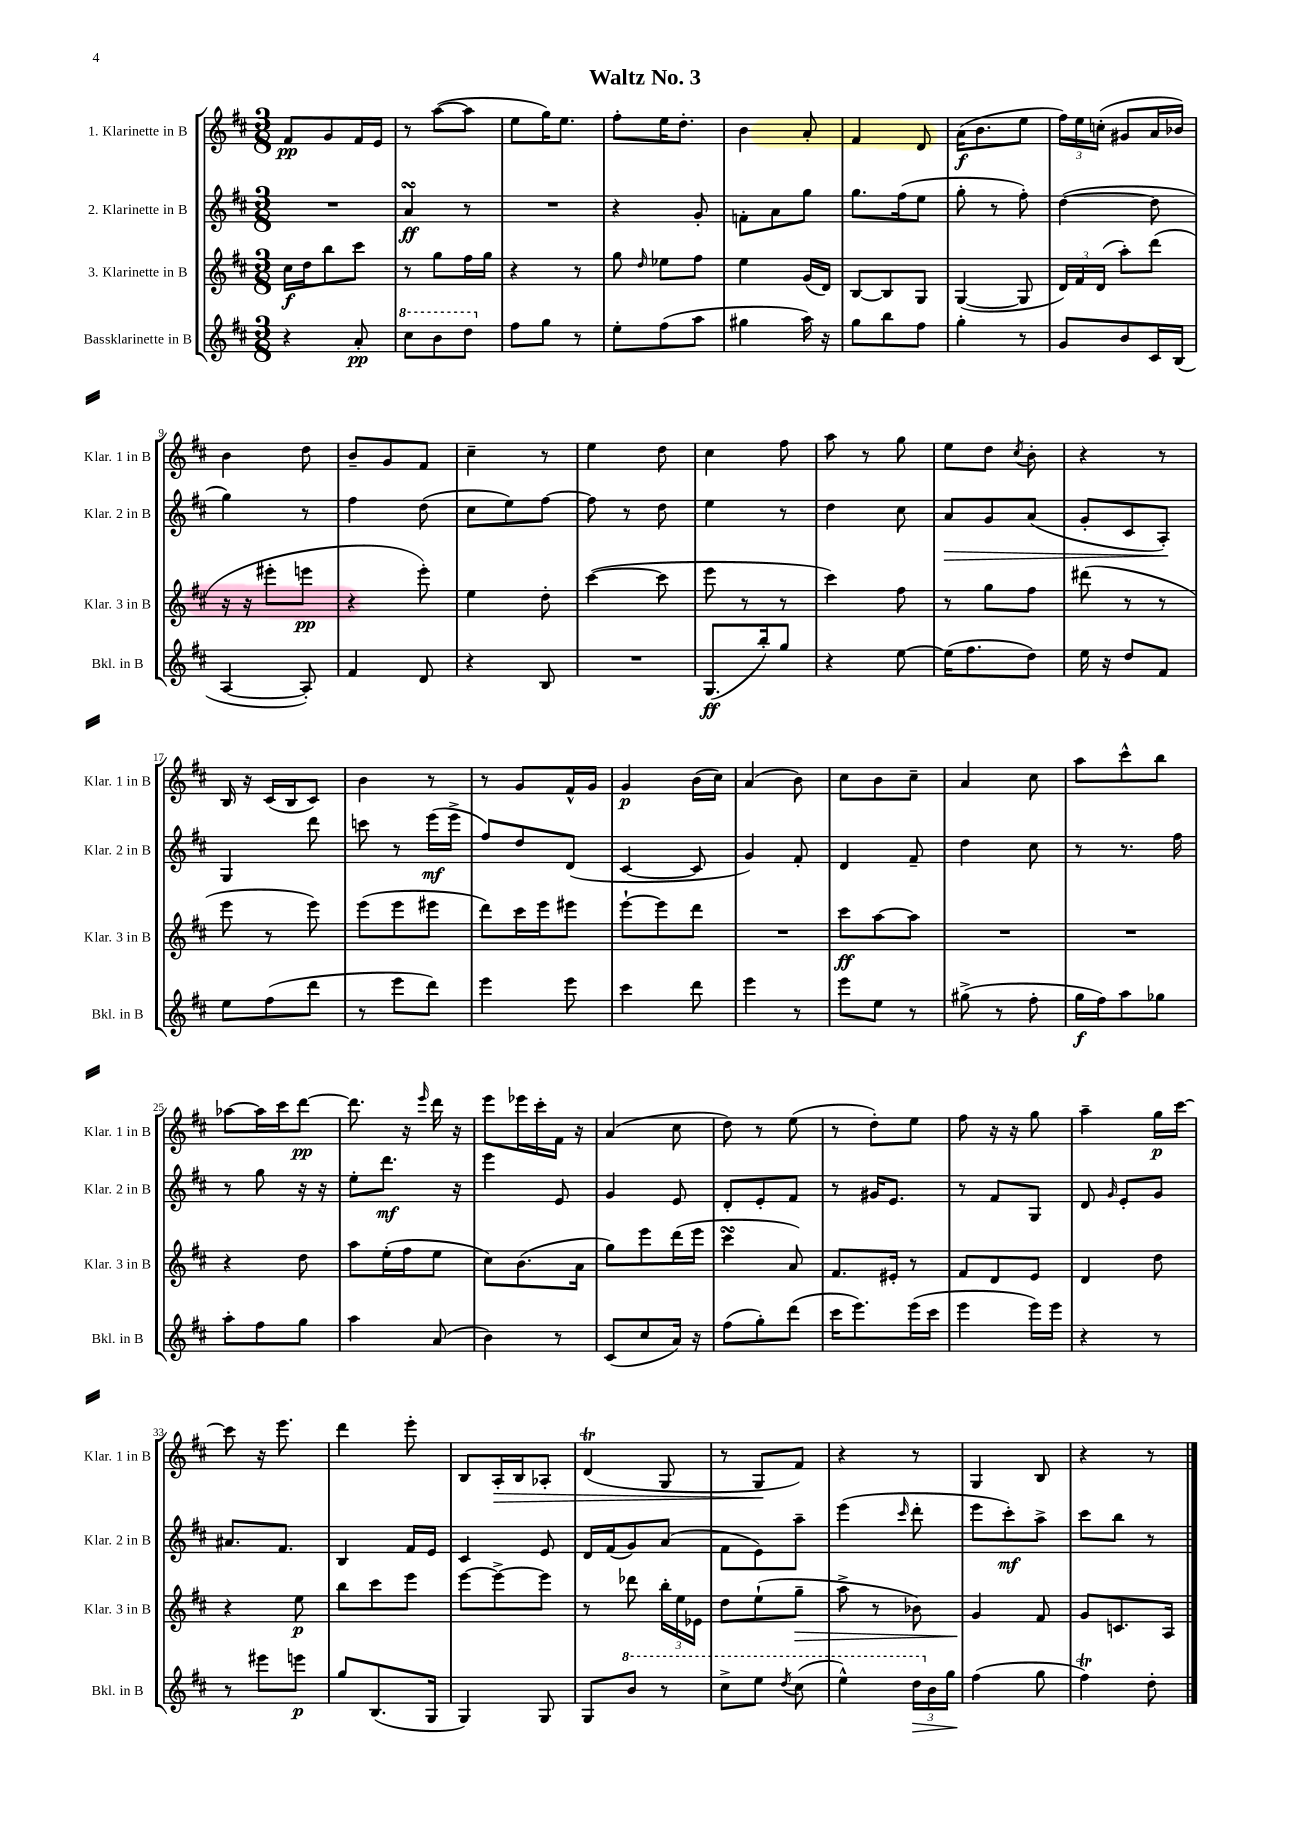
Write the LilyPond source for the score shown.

\header { title = "Waltz No. 3" }
<<
\new StaffGroup <<
\new Staff = "s0" \with { instrumentName = "1. Klarinette in B" shortInstrumentName = "Klar. 1 in B" } {
    \clef treble \key d \major \numericTimeSignature \time 3/8
    \autoBeamOff fis'8[\pp g'8 fis'16 e'16] |
    r8 a''8[~( a''8] |
    e''8[ g''16) e''8.] |
    fis''8[-. e''16 d''8.]-. |
    b'4 a'8-. |
    fis'4 d'8 |
    a'16[\f( b'8. e''8] |
    \tuplet 3/2 { fis''16[) e''16 c''16]-.( } gis'8[ a'16 bes'16]) |
    b'4 d''8 |
    b'8[-- g'8 fis'8] |
    cis''4-- r8 |
    e''4 d''8 |
    cis''4 fis''8 |
    a''8 r8 g''8 |
    e''8[ d''8] \acciaccatura { cis''8 } b'8-. |
    r4 r8 |
    b16 r16 cis'16[( b16 cis'8]) |
    b'4 r8 |
    r8 g'8[ fis'16-^ g'16] |
    g'4\p b'16[( cis''16]) |
    a'4( b'8) |
    cis''8[ b'8 cis''8]-- |
    a'4 cis''8 |
    a''8[ cis'''8-^ b''8] |
    aes''8[~ aes''16 cis'''16 d'''8]~\pp |
    d'''8. r16 \grace { e'''16 } d'''16 r16 |
    e'''8[ ees'''16 cis'''16-. fis'16] r16 |
    a'4( cis''8 |
    d''8) r8 e''8( |
    r8 d''8[-.) e''8] |
    fis''8 r16 r16 g''8 |
    a''4-- g''16[\p cis'''16]~ |
    cis'''8 r16 e'''8. |
    d'''4 e'''8-. |
    b8[ a16-.\> b16 aes8]-. |
    d'4\trill( g8 |
    r8 g8[\! fis'8]) |
    r4 r8 |
    g4 b8 |
    r4 r8 \bar "|." |
}
\new Staff = "s1" \with { instrumentName = "2. Klarinette in B" shortInstrumentName = "Klar. 2 in B" } {
    \clef treble \key d \major \numericTimeSignature \time 3/8
    \autoBeamOff R4. |
    a'4\turn\ff r8 |
    R4. |
    r4 g'8-. |
    f'8[-. a'8 g''8] |
    g''8.[ fis''16( e''8] |
    g''8-. r8 fis''8-.) |
    d''4~( d''8 |
    g''4) r8 |
    fis''4 d''8( |
    cis''8[ e''8) fis''8]~ |
    fis''8 r8 d''8 |
    e''4 r8 |
    d''4 cis''8 |
    a'8[\> g'8 a'8]( |
    g'8[-. cis'8 a8]-.\!) |
    g4 d'''8 |
    c'''8 r8 e'''16[\mf( e'''16]-> |
    fis''8[) d''8 d'8]( |
    cis'4~ cis'8 |
    g'4) fis'8-. |
    d'4 fis'8-- |
    d''4 cis''8 |
    r8 r8. fis''16 |
    r8 g''8 r16 r16 |
    e''8[-. d'''8.]\mf r16 |
    e'''4 e'8 |
    g'4 e'8 |
    d'8[-. e'8-. fis'8] |
    r8 gis'16[ e'8.] |
    r8 fis'8[ g8] |
    d'8 \grace { g'16 } e'8[-. g'8] |
    ais'8.[ fis'8.] |
    b4 fis'16[ e'16] |
    cis'4 e'8 |
    d'16[ fis'16( g'8) a'8]( |
    fis'8[ e'8) a''8]-- |
    e'''4( \grace { cis'''16 } d'''8-. |
    e'''8[ cis'''8-.\mf) a''8]-> |
    cis'''8[ b''8] r8 \bar "|." |
}
\new Staff = "s2" \with { instrumentName = "3. Klarinette in B" shortInstrumentName = "Klar. 3 in B" } {
    \clef treble \key d \major \numericTimeSignature \time 3/8
    \autoBeamOff cis''16[\f d''16 b''8 cis'''8] |
    r8 g''8[ fis''16 g''16] |
    r4 r8 |
    g''8 \grace { d''16 } ees''8[ fis''8] |
    e''4 g'16[( d'16]) |
    b8[~ b8 g8] |
    g4~( g8 |
    \tuplet 3/2 { d'16[) fis'16 d'16]( } a''8[-.) d'''8]( |
    r16 r16 eis'''8[-. e'''8]\pp |
    r4 e'''8-.) |
    e''4 d''8-. |
    cis'''4~( cis'''8 |
    e'''8 r8 r8 |
    cis'''4) fis''8 |
    r8 g''8[ fis''8] |
    dis'''8( r8 r8 |
    e'''8 r8 e'''8) |
    e'''8[( e'''8 eis'''8] |
    d'''8[) cis'''16 e'''16 eis'''8] |
    e'''8[~-! e'''8 d'''8] |
    R4. |
    cis'''8[\ff a''8~ a''8] |
    R4. |
    R4. |
    r4 d''8 |
    a''8[ e''16-.( fis''16 e''8] |
    cis''8[) b'8.( a'16] |
    g''8[) e'''8 d'''16( e'''16] |
    cis'''4\turn a'8) |
    fis'8.[ eis'16]-. r8 |
    fis'8[ d'8 e'8] |
    d'4 d''8 |
    r4 e''8\p |
    b''8[ cis'''8 e'''8] |
    e'''8[~ e'''8~-> e'''8] |
    r8 des'''8 \tuplet 3/2 { b''16[-. e''16 ees'16] } |
    d''8[ e''8-!( g''8]--\> |
    a''8-> r8 bes'8) |
    g'4\! fis'8 |
    g'8[ c'8. a16] \bar "|." |
}
\new Staff = "s3" \with { instrumentName = "Bassklarinette in B" shortInstrumentName = "Bkl. in B" } {
    \clef treble \key d \major \numericTimeSignature \time 3/8
    \autoBeamOff r4 a'8-.\pp |
    \ottava #1 cis'''8[ b''8 d'''8] \ottava #0 |
    fis''8[ g''8] r8 |
    e''8[-. fis''8( a''8] |
    gis''4 a''16) r16 |
    g''8[ b''8 fis''8] |
    g''4-. r8 |
    g'8[ b'8 cis'16 b16]( |
    a4~ a8-.) |
    fis'4 d'8 |
    r4 b8 |
    R4. |
    g8.[\ff( b''16-.) g''8] |
    r4 e''8~ |
    e''16[( fis''8. d''8]) |
    e''16 r16 d''8[ fis'8] |
    e''8[ fis''8( d'''8] |
    r8 e'''8[ d'''8]) |
    e'''4 e'''8 |
    cis'''4 d'''8 |
    e'''4 r8 |
    e'''8[ e''8] r8 |
    gis''8->( r8 fis''8-. |
    g''16[\f fis''16) a''8 ges''8] |
    a''8[-. fis''8 g''8] |
    a''4 a'8( |
    b'4) r8 |
    cis'8[( cis''8 a'16]) r16 |
    fis''8[( g''8-.) d'''8]( |
    cis'''16[ e'''8.) e'''16( cis'''16] |
    e'''4 e'''16[) e'''16] |
    r4 r8 |
    r8 eis'''8[ e'''8]\p |
    g''8[ b8.( g16] |
    g4) g8 |
    g8[ \ottava #1 b''8] r8 |
    cis'''8[-> e'''8] \acciaccatura { d'''8 } cis'''8( |
    e'''4-^) \tuplet 3/2 { d'''16[\> \ottava #0 b'16 g''16] } |
    fis''4\!( g''8 |
    fis''4\trill) d''8-. \bar "|." |
}
>>
>>
